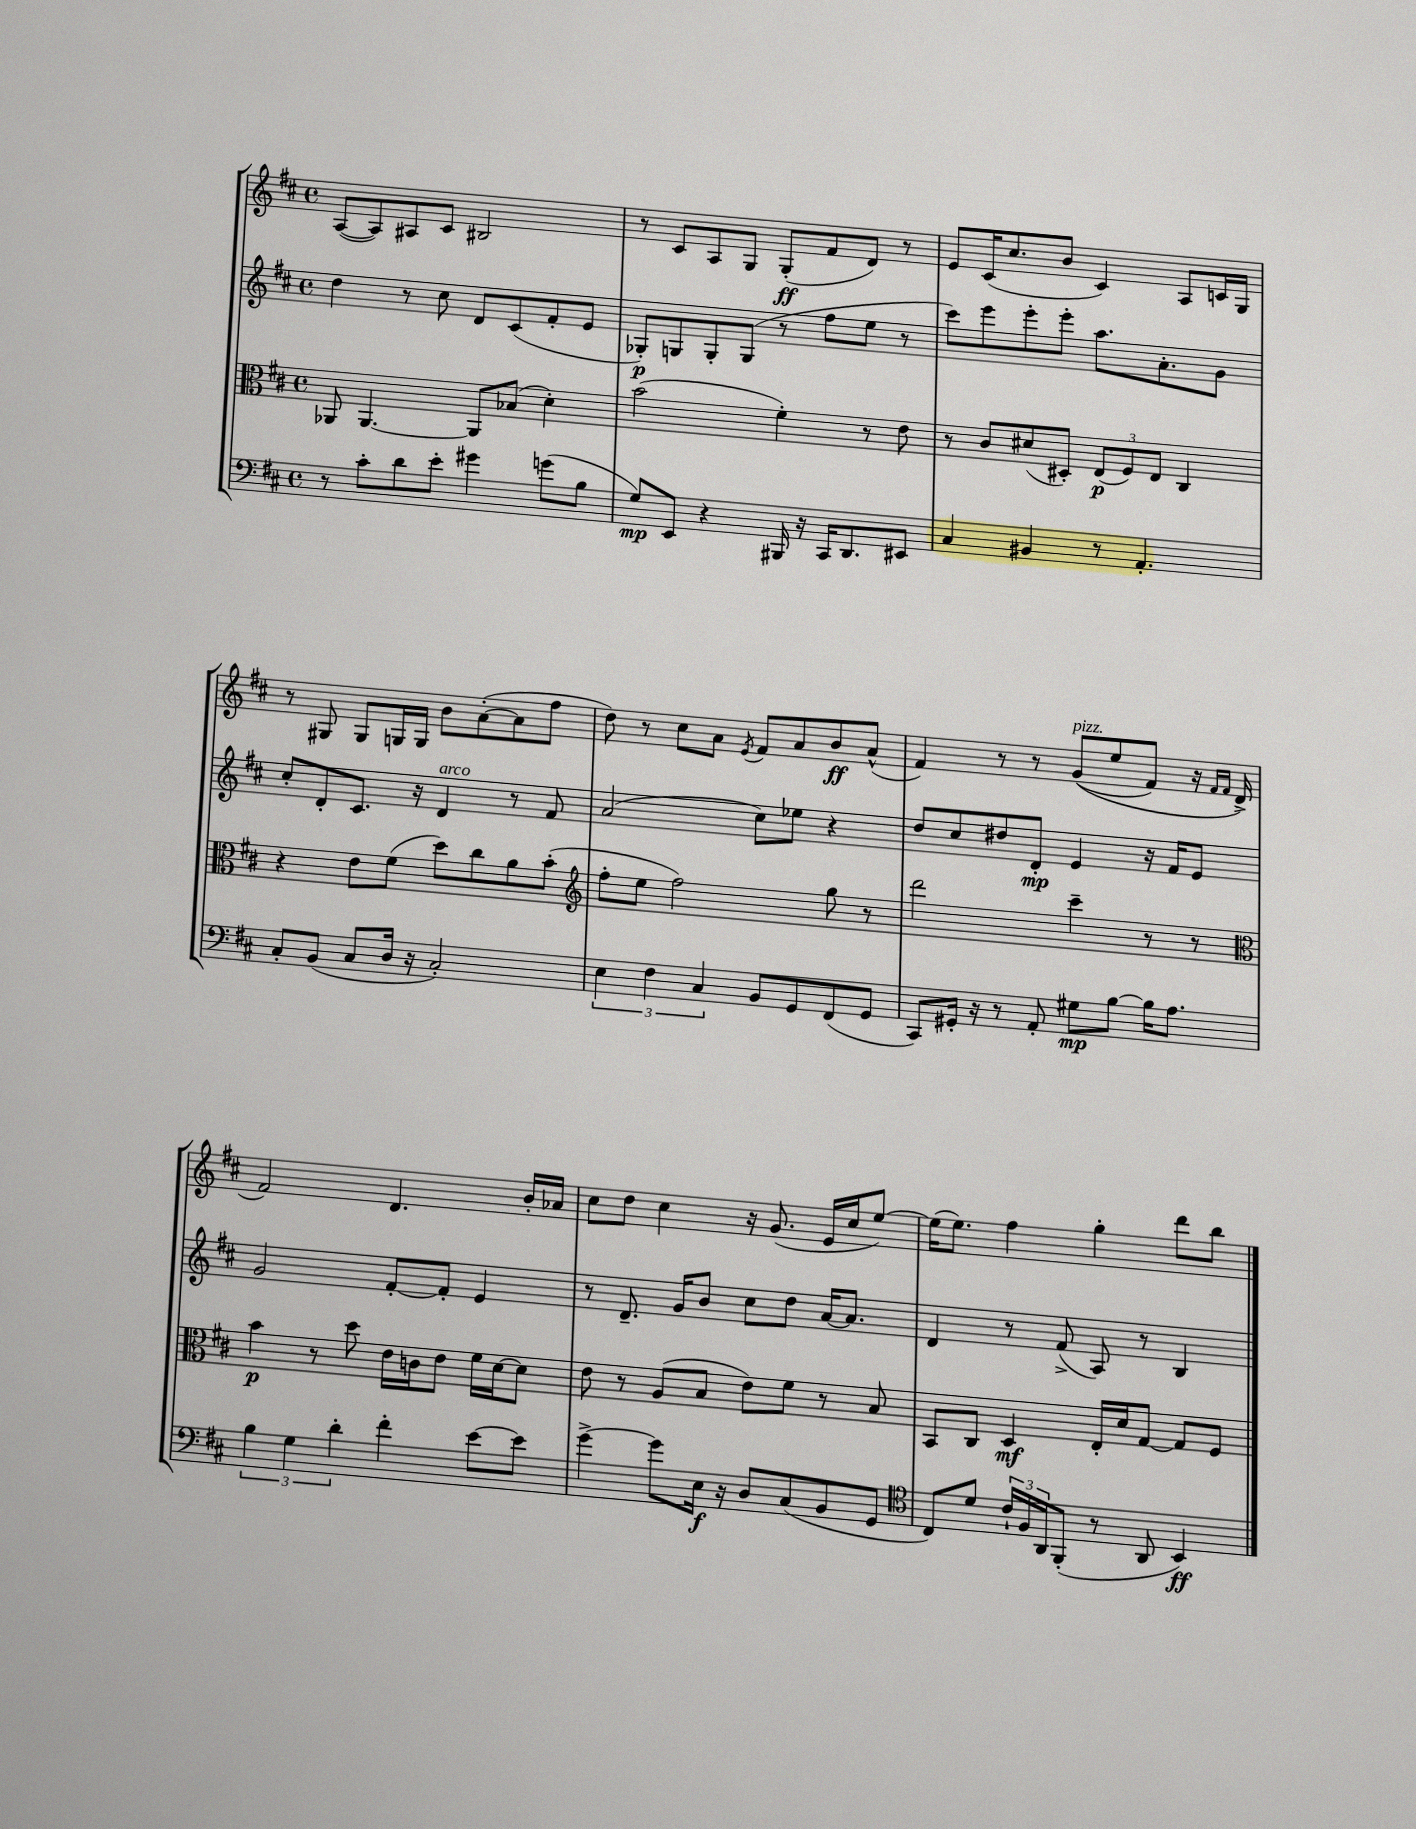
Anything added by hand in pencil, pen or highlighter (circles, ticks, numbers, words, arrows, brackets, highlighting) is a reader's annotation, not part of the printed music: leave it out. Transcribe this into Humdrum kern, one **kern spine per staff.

**kern	**dynam	**kern	**dynam	**kern	**dynam	**kern	**dynam
*part4	*part4	*part3	*part3	*part2	*part2	*part1	*part1
*staff4	*staff4	*staff3	*staff3	*staff2	*staff2	*staff1	*staff1
*clefF4	*	*clefC3	*	*clefG2	*	*clefG2	*
*k[f#c#]	*	*k[f#c#]	*	*k[f#c#]	*	*k[f#c#]	*
*M4/4	*	*M4/4	*	*M4/4	*	*M4/4	*
*met(c)	*	*met(c)	*	*met(c)	*	*met(c)	*
=45	=45	=45	=45	=45	=45	=45	=45
8r	.	8AA-X/	.	4dd\	.	([8A/L	.
8c#'\L	.	[4.AA-/	.	.	.	8A/])	.
8d\	.	.	.	8r	.	8A#X/	.
8e'\J	.	.	.	8cc#\	.	8c#/J	.
4g#X\	.	8AA-/L]	.	8d/L	.	2B#X/	.
.	.	(8B-X/J	.	(8c#/	.	.	.
(8gn\L	.	4d'\)	.	8f#'/	.	.	.
8B\J	.	.	.	8e/J	.	.	.
=46	=46	=46	=46	=46	=46	=46	=46
8G/L)	mp	(2b\	.	8G-X'/L)	p	8r	.
8EE/J	.	.	.	8Gn/	.	8c#/L	.
4r	.	.	.	8G'/	.	8A/	.
.	.	.	.	(8G/J	.	8G/J	.
16BBB#X/	.	4f#'\)	.	8r	.	(8G'/L	ff
16r	.	.	.	.	.	.	.
16CC#/KL	.	.	.	8ff#\L	.	8f#/	.
8.DD/	.	.	.	.	.	.	.
.	.	8r	.	8ee\J	.	8d/J)	.
8EE#X/J	.	8e\	.	8r	.	8r	.
=47	=47	=47	=47	=47	=47	=47	=47
4C#/	.	8r	.	8ccc#\L)	.	8e/L	.
.	.	8c#/L	.	8eee\	.	(16c#/K	.
.	.	.	.	.	.	8.cc#/	.
4BB#X/	.	(8d#X/	.	8eee'\	.	.	.
.	.	8D#X'/J)	.	8eee'\J	.	8b/J	.
8r	.	(12E/L	p	8.aa\L	.	4c#/)	.
.	.	12F#/)	.	.	.	.	.
4.AA'/	.	.	.	.	.	.	.
.	.	12E/J	.	.	.	.	.
.	.	.	.	8.a'\	.	.	.
.	.	4C#/	.	.	.	8A/L	.
.	.	.	.	8g\J	.	16cn/L	.
.	.	.	.	.	.	16G/JJ	.
!!LO:LB:g=z
=48	=48	=48	=48	=48	=48	=48	=48
8C#'/L	.	4r	.	8cc#'/L	.	8r	.
(8BB/J	.	.	.	8d'/	.	8G#X/	.
8C#/L	.	8e\L	.	8.c#/J	.	8G#/L	.
16D/Jk	.	(8f#\J	.	.	.	16Gn/L	.
16r	.	.	.	16r	.	16G/JJ	.
!	!	!	!	!LO:TX:a:i:t=arco	!	!	!
2C#'/)	.	8dd\L)	.	4d/	.	8b\L	.
.	.	8cc#\	.	.	.	([8a'\	.
.	.	8a\	.	8r	.	8a\]	.
.	.	(8b'\J	.	8f#/	.	8ff#\J	.
=49	=49	=49	=49	=49	=49	=49	=49
*	*	*clefG2	*	*	*	*	*
6E\	.	8ff#'\L	.	(2a/	.	8dd\)	.
.	.	8ee\J	.	.	.	8r	.
6F#\	.	.	.	.	.	.	.
.	.	2ff#\)	.	.	.	8cc#\L	.
6C#/	.	.	.	.	.	.	.
.	.	.	.	.	.	8a\J	.
.	.	.	.	.	.	8qe/	.
8BB/L	.	.	.	8cc#\L)	.	8f#/L	.
8GG/	.	.	.	8ee-X\J	.	8a/	.
(8FF#/	.	8gg\	.	4r	.	8b/	ff
8GG/J	.	8r	.	.	.	(8a^^/J	.
=50	=50	=50	=50	=50	=50	=50	=50
8CC#/L)	.	2ddd\	.	8dd/L	.	4f#/)	.
16GG#X'/Jk	.	.	.	8cc#/	.	.	.
16r	.	.	.	.	.	.	.
8r	.	.	.	8dd#X/	.	8r	.
8AA'/	.	.	.	8d'/J	mp	8r	.
!	!	!	!	!	!	!LO:TX:a:i:t=pizz.	!
8G#X\L	mp	4ccc#~\	.	4e/	.	((8g/L	.
[8B\J	.	.	.	.	.	8ee/	.
16B\KL]	.	8r	.	16r	.	8f#/J)	.
8.A\J	.	.	.	16f#/KL	.	.	.
.	.	8r	.	8e/J	.	16r	.
.	.	.	.	.	.	16qqf#/LL	.
.	.	.	.	.	.	16qqf#/JJ	.
.	.	.	.	.	.	(16d^/)	.
!!LO:LB:g=z
=51	=51	=51	=51	=51	=51	=51	=51
*	*	*clefC3	*	*	*	*	*
6B\	.	4b\	p	2g/	.	2f#/)	.
6G\	.	.	.	.	.	.	.
.	.	8r	.	.	.	.	.
6d'\	.	.	.	.	.	.	.
.	.	8dd\	.	.	.	.	.
4f#'\	.	16e\LL	.	[8f#'/L	.	4.d/	.
.	.	16cn\J	.	.	.	.	.
.	.	8e\J	.	8f#'/J]	.	.	.
[8e\L	.	16f#\LL	.	4e/	.	.	.
.	.	[16d\J	.	.	.	.	.
8e\J]	.	8d\J]	.	.	.	16b'/LL	.
.	.	.	.	.	.	16a-X/JJ	.
=52	=52	=52	=52	=52	=52	=52	=52
[4g^\	.	8e\	.	8r	.	8cc#\L	.
.	.	8r	.	8.d~/	.	8dd\J	.
8g\L]	.	(8A/L	.	.	.	4cc#\	.
.	.	.	.	16g/KL	.	.	.
16E\Jk	f	8B/J	.	8b/J	.	.	.
16r	.	.	.	.	.	.	.
8D/L	.	8e\L)	.	8cc#\L	.	16r	.
.	.	.	.	.	.	(8.g/	.
(8C#/	.	8f#\J	.	8dd\J	.	.	.
8BB/	.	8r	.	[16a/KL	.	16e/LL	.
.	.	.	.	8.a/J]	.	16cc#/J	.
8GG/J	.	8B/	.	.	.	[8ee/J)	.
=53	=53	=53	=53	=53	=53	=53	=53
*clefC4	*	*	*	*	*	*	*
8C#/L)	.	8BB/L	.	4d/	.	(16ee\KL]	.
.	.	.	.	.	.	8.ee\J)	.
8d/J	.	8C#/J	.	.	.	.	.
24c#`/LL	.	4D/	mf	8r	.	4ff#\	.
24F#/	.	.	.	.	.	.	.
24AA/J	.	.	.	.	.	.	.
(8FF#'/J	.	.	.	(8f#^/	.	.	.
8r	.	16E'/LL	.	8A/)	.	4gg'\	.
.	.	16d/J	.	.	.	.	.
8AA/	.	[8G/J	.	8r	.	.	.
4BB/)	ff	8G/L]	.	4B/	.	8ddd\L	.
.	.	8F#/J	.	.	.	8bb\J	.
==	==	==	==	==	==	==	==
*-	*-	*-	*-	*-	*-	*-	*-
